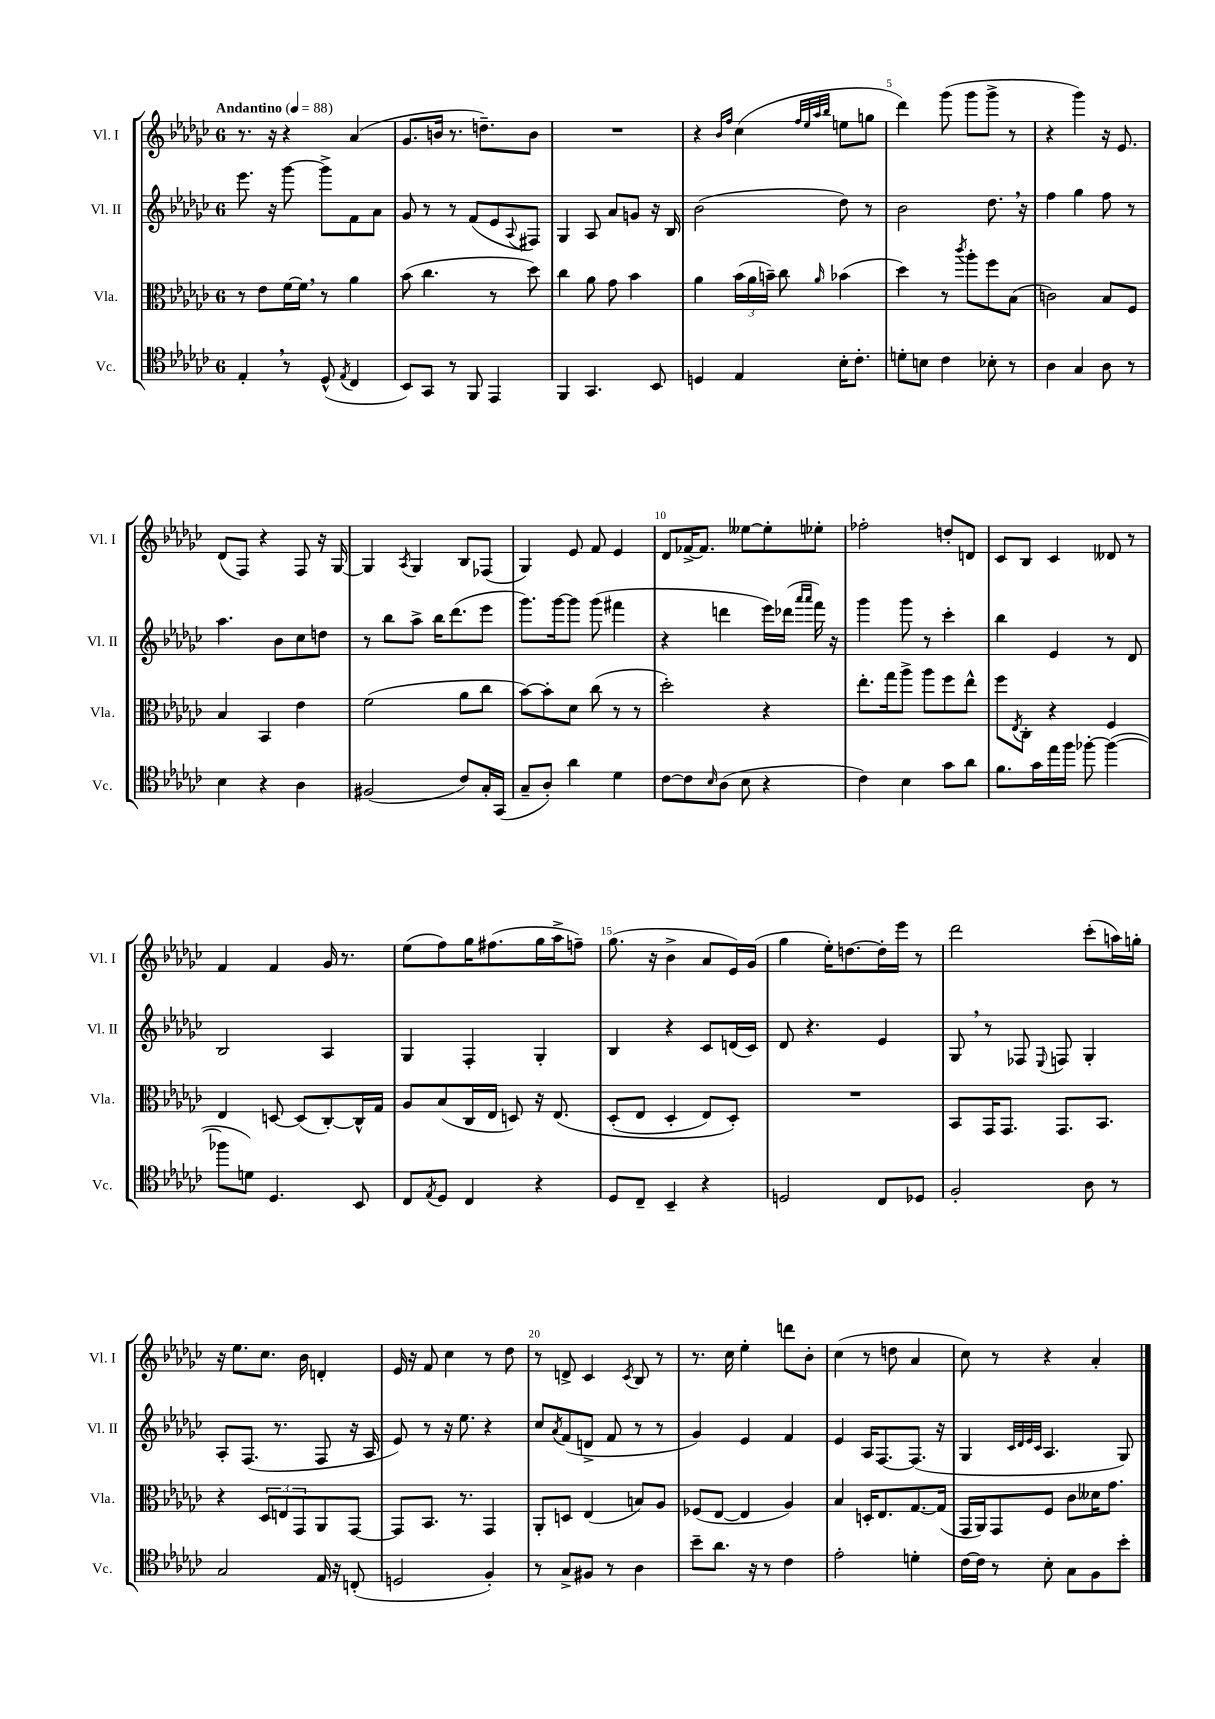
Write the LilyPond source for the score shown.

<<
\new StaffGroup <<
\new Staff = "s0" \with { instrumentName = "Vl. I" shortInstrumentName = "Vl. I" } {
    \clef treble \key ges \major \once \override Staff.TimeSignature.style = #'single-digit \time 6/8 \tempo "Andantino" 4 = 88
    r8. r16 r4 aes'4( |
    ges'8. b'16 r8. d''8.--) b'8 |
    R2. |
    r4 \grace { bes'16 f''16 } ces''4( \grace { f''32 ees''32 aes''32 bes''32 } e''8 g''8 |
    des'''4) ges'''8( ges'''8 ges'''8-> r8 |
    r4 ges'''4) r16 ees'8. |
    des'8( f8) r4 f8 r16 ges16~ |
    ges4 \acciaccatura { aes8 } ges4 bes8 fes8( |
    ges4) ees'8 f'8 ees'4 |
    des'8 fes'16~-> fes'8. eeses''8~ eeses''8-. ees''8-. |
    fes''2-. d''8-. d'8 |
    ces'8 bes8 ces'4 deses'8 r8 |
    f'4 f'4 ges'16 r8. |
    ees''8( f''8) ges''16 fis''8.( ges''16 aes''16-> f''8--) |
    ges''8.( r16 bes'4-> aes'8 ees'16) ges'16( |
    ges''4 ees''16-.) d''8.~ d''16-. ees'''16 r8 |
    des'''2 ces'''8-.( a''16) g''16-. |
    r16 ees''8. ces''8. bes'16 d'4-. |
    ees'16 r16 f'8 ces''4 r8 des''8 |
    r8 d'8-> ces'4 \acciaccatura { ces'8 } bes8 r8 |
    r8. ces''16 ees''4-. d'''8 bes'8-. |
    ces''4( r8 d''8 aes'4 |
    ces''8) r8 r4 aes'4-. \bar "|." |
}
\new Staff = "s1" \with { instrumentName = "Vl. II" shortInstrumentName = "Vl. II" } {
    \clef treble \key ges \major \once \override Staff.TimeSignature.style = #'single-digit \time 6/8
    ees'''8. r16 ges'''8~ ges'''8-> f'8 aes'8 |
    ges'8 r8 r8 f'8( ees'8 \appoggiatura { aes8 } fis8) |
    ges4 aes8 aes'8 g'8 r16 bes16 |
    bes'2( des''8) r8 |
    bes'2 des''8. \breathe r16 |
    f''4 ges''4 f''8 r8 |
    aes''4. bes'8 ces''8 d''8 |
    r8 bes''8 aes''8-> bes''16 des'''8.( ees'''8 |
    ges'''8.) ges'''16~ ges'''8 ges'''8( fis'''4 |
    r4 d'''4 ees'''16) des'''16( \grace { aes'''16 aes'''16 } f'''16) r16 |
    ges'''4 ges'''8 r8 ces'''4-. |
    bes''4 ees'4 r8 des'8 |
    bes2 aes4 |
    ges4 f4-. ges4-. |
    bes4 r4 ces'8 d'16( ces'16) |
    des'8 r4. ees'4 |
    ges8 \breathe r8 fes8 \appoggiatura { ees8 } f8 ges4-. |
    aes8-. f8.( r8. f8 r16 aes16 |
    ees'8) r8 r16 ees''8. r4 |
    ces''8 \acciaccatura { aes'8 } f'8( d'8-> f'8 r8 r8 |
    ges'4) ees'4 f'4 |
    ees'4 aes16 f8.~ f8.( r16 |
    ges4 \grace { ces'32 des'32 ees'32 ces'32 } aes4. ges8) \bar "|." |
}
\new Staff = "s2" \with { instrumentName = "Vla." shortInstrumentName = "Vla." } {
    \clef alto \key ges \major \once \override Staff.TimeSignature.style = #'single-digit \time 6/8
    r8 ees'8 f'16~ f'16 \breathe r8 aes'4 |
    bes'8( ces''4. r8 des''8) |
    ces''4 aes'8 ges'8 bes'4 |
    aes'4 \tuplet 3/2 { bes'16( aes'16 b'16--) } ces''8 \grace { aes'16 } bes'4( |
    des''4) r8 \acciaccatura { ces'''8 } aes''8-. f''8 bes8( |
    c'2) bes8 f8 |
    bes4 bes,4 ees'4 |
    f'2( aes'8 ces''8 |
    bes'8~) bes'8-. des'8 ces''8( r8 r8 |
    des''2-.) r4 |
    ees''8.-. ges''16 aes''8-> aes''8 f''8 ees''8-^ |
    f''8 \acciaccatura { ees8 } ces8-. r4 f4 |
    ees4 d8~ d8( ces8~-.) ces16-^ ges16 |
    aes8 bes8( ces16 ees16 d8) r16 ees8.\( |
    des8-.( ees8 des4-. ees8) des8-.\) |
    R2. |
    bes,8 ges,16 ges,8. ges,8. bes,8. |
    r4 \tuplet 3/2 { des8 e8 ges,8 } aes,8 ges,8~ |
    ges,8 bes,8. r8. ges,4 |
    aes,8-. d8 ees4( b8) aes8 |
    fes8( ees8~ ees4 aes4) |
    bes4 d16-. ees8. ges8.~ ges16( |
    ges,16 aes,16) ges,8 f8 ces'8 deses'16 ges'8. \bar "|." |
}
\new Staff = "s3" \with { instrumentName = "Vc." shortInstrumentName = "Vc." } {
    \clef tenor \key ges \major \once \override Staff.TimeSignature.style = #'single-digit \time 6/8
    ees4-. \breathe r8 des8-^( \acciaccatura { ees8 } ces4 |
    bes,8) ges,8 r8 f,8 ees,4 |
    f,4 ges,4. bes,8 |
    d4 ees4 bes16-. ces'8.-. |
    d'8-. b8 ces'4 bes8-. r8 |
    aes4 ges4 aes8 r8 |
    bes4 r4 aes4 |
    fis2( ces'8) ges16-. ges,16( |
    ges8-- aes8-.) aes'4 des'4 |
    ces'8~ ces'8 \grace { bes16 } aes8( bes8 r4 |
    ces'4) bes4 ges'8 aes'8 |
    f'8. ges'16 ees''16 f''16 fes''8~-. fes''4~( |
    fes''8 d'8) des4. bes,8 |
    ces8 \acciaccatura { ees8 } des8 ces4 r4 |
    des8 ces8-- bes,4-- r4 |
    d2 ces8 des8 |
    f2-. aes8 r8 |
    ges2 ees16 r16 c8-.( |
    d2 f4-.) |
    r8 ges8-> fis8 r8 aes4 |
    bes'8-- aes'8. r16 r8 ces'4 |
    ees'2-. d'4-. |
    ces'16~ ces'16 r8 bes8-. ges8 f8 bes'8-. \bar "|." |
}
>>
>>
\layout { \context { \Score \override BarNumber.break-visibility = ##(#f #t #t) barNumberVisibility = #(every-nth-bar-number-visible 5) } }
